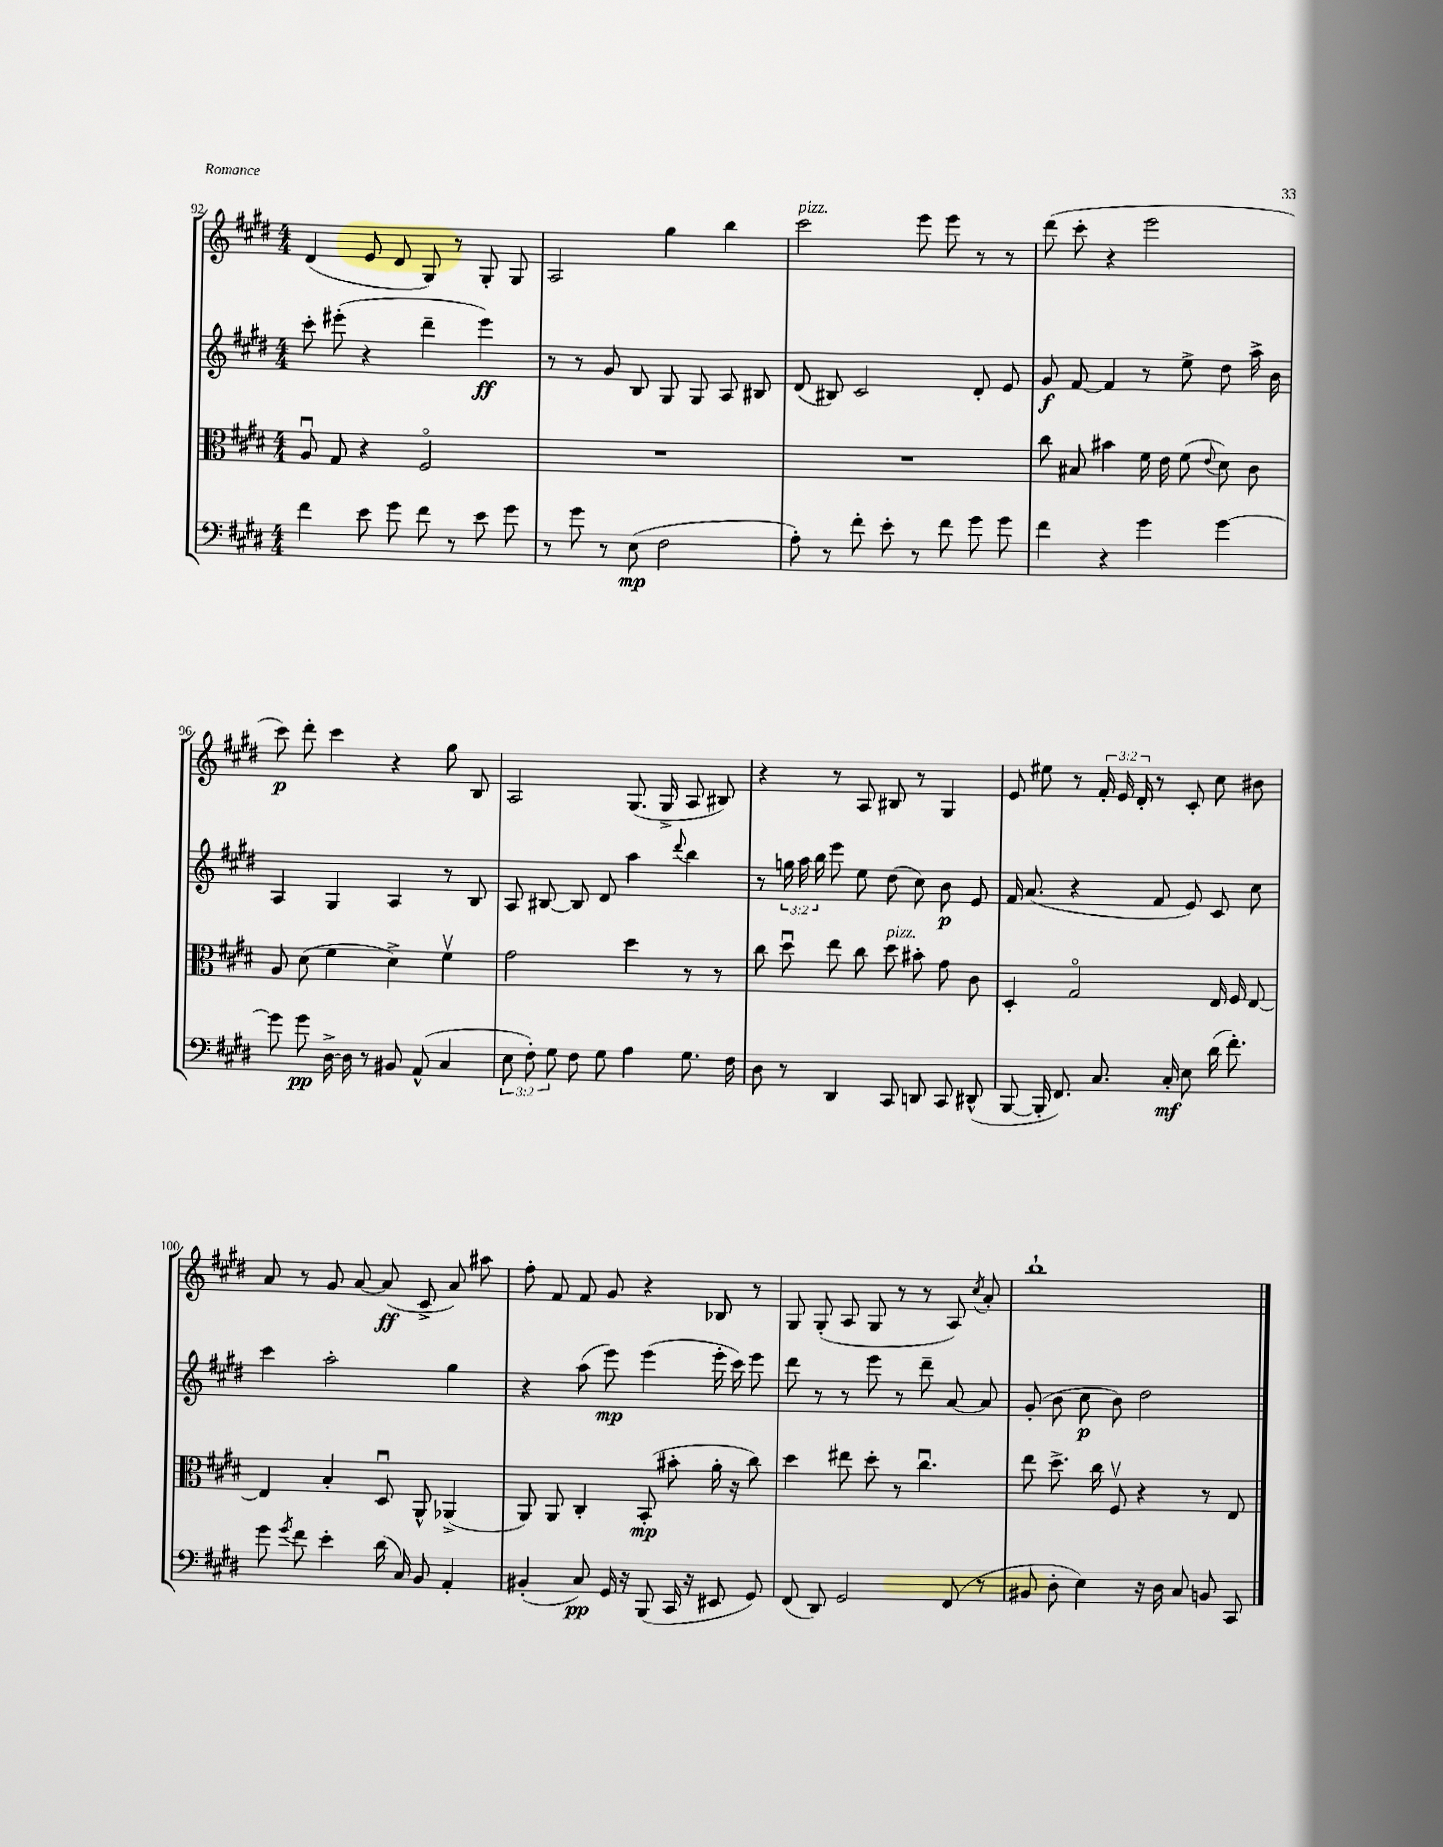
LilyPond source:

<<
\new StaffGroup <<
\new Staff = "s0" {
    \clef treble \key e \major \numericTimeSignature \time 4/4 \override Staff.TupletNumber.text = #tuplet-number::calc-fraction-text
    \autoBeamOff dis'4( e'8 dis'8 gis8) r8 gis8-. gis8 |
    a2 gis''4 b''4 |
    cis'''2^\markup { \italic "pizz." } e'''8 e'''8 r8 r8 |
    dis'''8( cis'''8-. r4 e'''2 |
    cis'''8\p) dis'''8-. cis'''4 r4 gis''8 b8 |
    a2 gis8.( gis16-> a8 bis8) |
    r4 r8 a8 bis8 r8 gis4 |
    e'8 eis''8 r8 \tuplet 3/2 { fis'16-. e'16 dis'16-. } r8 cis'8-. cis''8 bis'8 |
    a'8 r8 gis'8 a'8~ a'8\ff( cis'8-> a'8) ais''8 |
    fis''8-. fis'8 fis'8 gis'8 r4 bes8 r8 |
    gis8 gis8-.( a8 gis8 r8 r8 a8) \acciaccatura { cis''8 } a'8-. |
    b''1-! \bar "|." |
}
\new Staff = "s1" {
    \clef treble \key e \major \numericTimeSignature \time 4/4 \override Staff.TupletNumber.text = #tuplet-number::calc-fraction-text
    \autoBeamOff cis'''8-. eis'''8-.( r4 dis'''4-- eis'''4\ff) |
    r8 r8 gis'8 b8 gis8 gis8 a8 bis8 |
    dis'8( bis8) cis'2 dis'8-. e'8 |
    gis'8\f fis'8~ fis'4 r8 e''8-> dis''8 a''16-> b'16 |
    a4 gis4 a4 r8 b8 |
    a8 bis8~ bis8 dis'8 a''4 \appoggiatura { dis'''8 } b''4 |
    r8 \tuplet 3/2 { g''16 a''16 b''16 } e'''8 e''8 dis''8( cis''8) b'8\p e'8 |
    fis'16 a'8.( r4 fis'8 e'8) cis'8 cis''8 |
    cis'''4 a''2-. gis''4 |
    r4 a''8( e'''8\mp) e'''4( e'''16-. cis'''16) e'''8 |
    dis'''8 r8 r8 e'''8 r8 dis'''8-- a'8~ a'8 |
    gis'8-.( b'8 cis''8\p b'8) dis''2 \bar "|." |
}
\new Staff = "s2" {
    \clef alto \key e \major \numericTimeSignature \time 4/4
    \autoBeamOff a8\downbow gis8 r4 fis2\flageolet |
    R1 |
    R1 |
    cis''8 bis8 bis'4 fis'16 e'16 fis'8( \appoggiatura { e'8 } dis'8) cis'8 |
    a8 dis'8( fis'4 dis'4->) fis'4\upbow |
    gis'2 dis''4 r8 r8 |
    cis''8 dis''8\downbow e''8 cis''8 dis''8^\markup { \italic "pizz." } bis'8-. gis'8 cis'8 |
    dis4-. gis2\flageolet e16 fis16 e8~ |
    e4 b4-. dis8\downbow a,8-^ aes,4->( |
    a,8) a,8 cis4-. b,8-.\mp( bis'8-. a'16-. r16 cis''8) |
    dis''4 eis''8 dis''8-. r8 cis''4.\downbow |
    e''8 dis''8.-> cis''16 fis8\upbow r4 r8 e8 \bar "|." |
}
\new Staff = "s3" {
    \clef bass \key e \major \numericTimeSignature \time 4/4 \override Staff.TupletNumber.text = #tuplet-number::calc-fraction-text
    \autoBeamOff fis'4 e'8 gis'8 fis'8 r8 e'8 gis'8 |
    r8 gis'8 r8 e8\mp( fis2 |
    a8-.) r8 fis'8-. e'8-. r8 fis'8 gis'8 gis'8 |
    fis'4 r4 gis'4 gis'4~ |
    gis'8 gis'8\pp dis16~-> dis16 r8 bis,8 a,8-^( cis4 |
    \tuplet 3/2 { e8 fis8-.) gis8 } fis8 gis8 a4 gis8. fis16 |
    dis8 r8 dis,4 cis,8 d,8 cis,8 dis,8-^( |
    b,,8~ b,,16-. fis,8.) cis8. cis16-.\mf e8 dis'16( fis'8.-.) |
    gis'8 \acciaccatura { gis'8 } fis'8 e'4-. dis'16( cis16) b,8 a,4-. |
    bis,4-.( cis8\pp) gis,16 r16 b,,8( cis,16 r16 eis,8 gis,8) |
    fis,8( dis,8) gis,2 fis,8( r8 |
    bis,8 dis8-. e4) r16 dis16 cis8 b,8 cis,8 \bar "|." |
}
>>
>>
\layout { \context { \Score currentBarNumber = #92 } }
